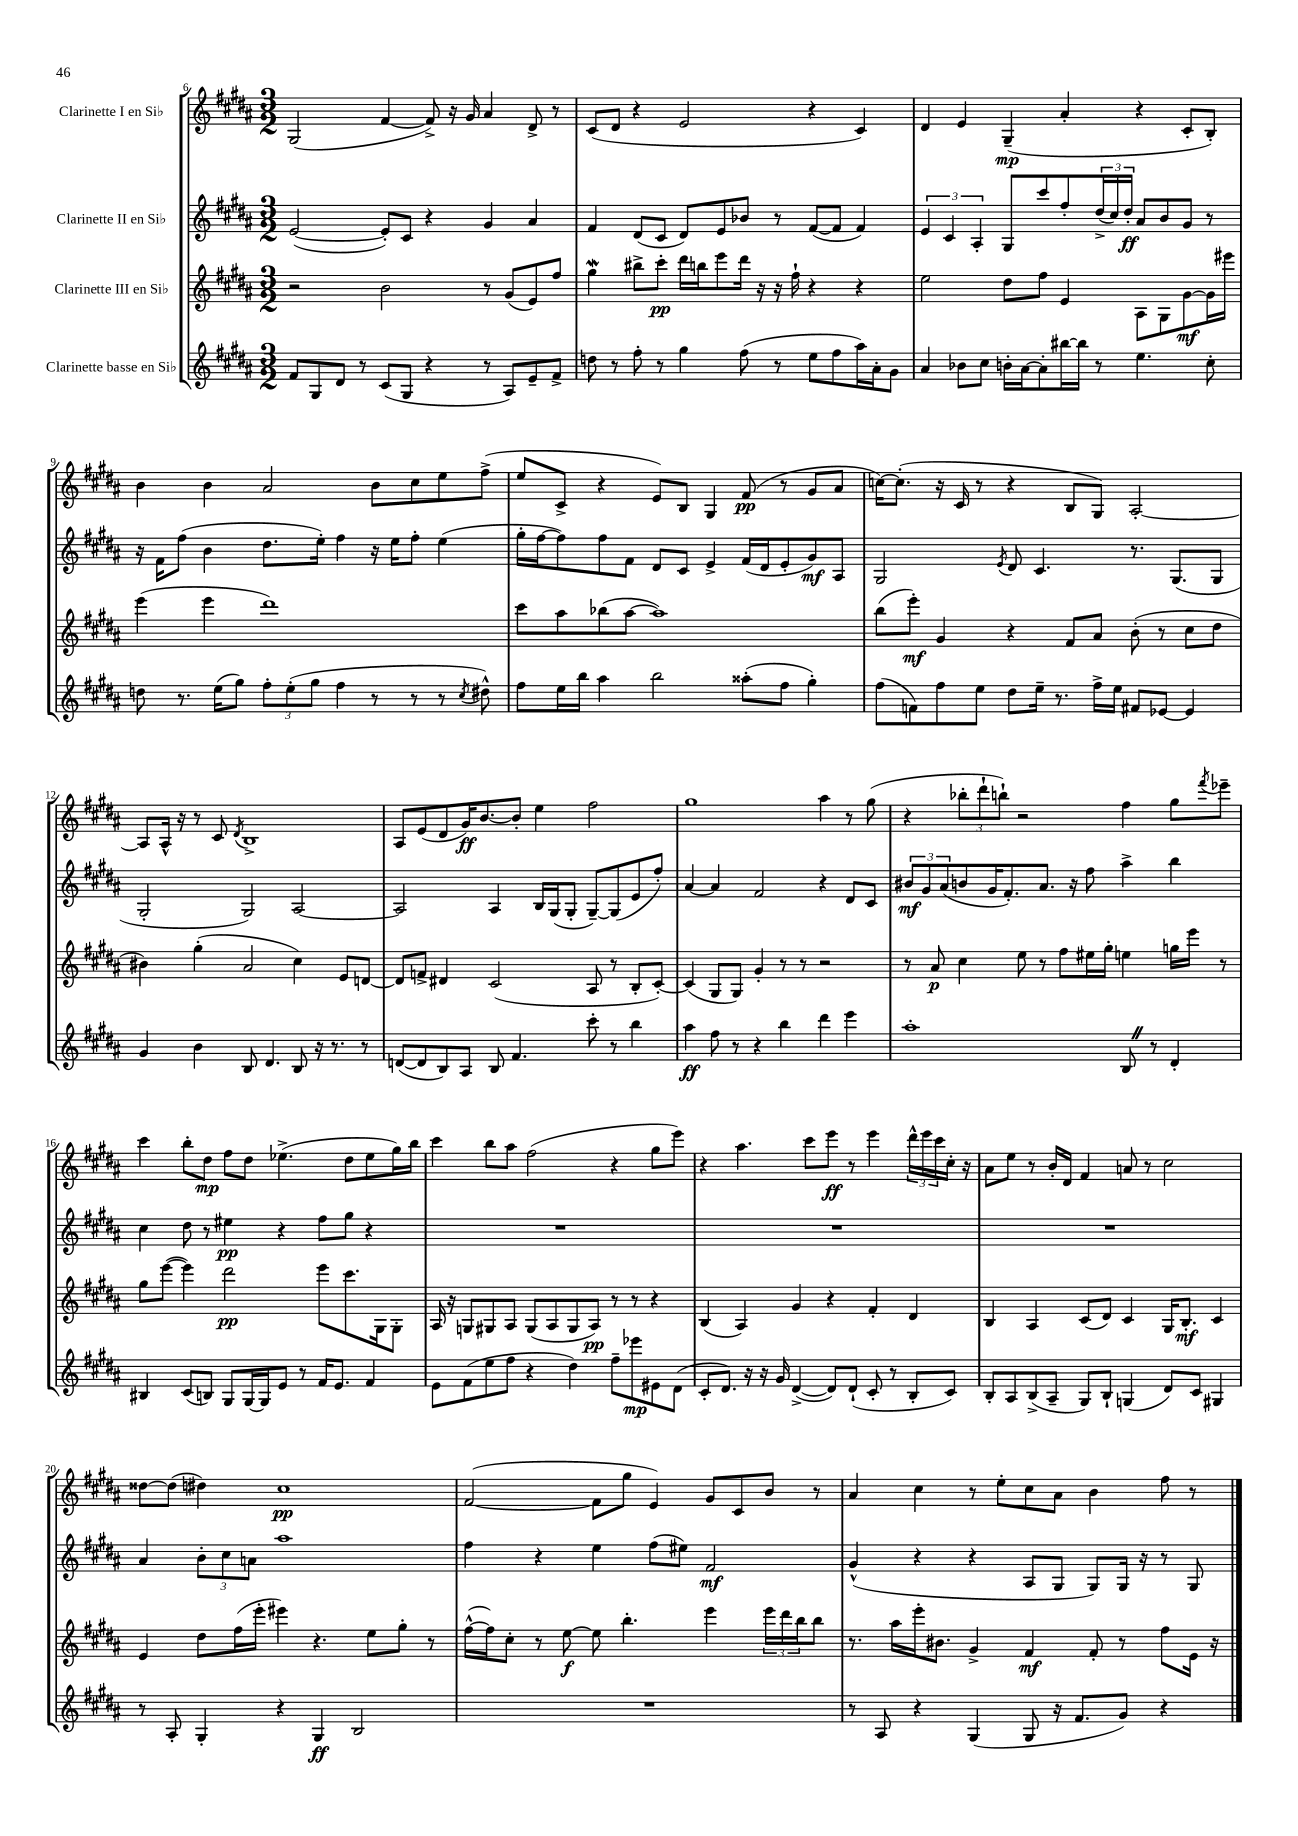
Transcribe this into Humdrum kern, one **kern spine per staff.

**kern	**dynam	**kern	**dynam	**kern	**dynam	**kern	**dynam
*part4	*part4	*part3	*part3	*part2	*part2	*part1	*part1
*staff4	*staff4	*staff3	*staff3	*staff2	*staff2	*staff1	*staff1
*I"Clarinette basse en Si♭	*	*I"Clarinette III en Si♭	*	*I"Clarinette II en Si♭	*	*I"Clarinette I en Si♭	*
*clefG2	*	*clefG2	*	*clefG2	*	*clefG2	*
*k[f#c#g#d#a#]	*	*k[f#c#g#d#a#]	*	*k[f#c#g#d#a#]	*	*k[f#c#g#d#a#]	*
*M3/2	*	*M3/2	*	*M3/2	*	*M3/2	*
=6	=6	=6	=6	=6	=6	=6	=6
8f#/L	.	2r	.	([2e/	.	(2G#/	.
8G#/	.	.	.	.	.	.	.
8d#/J	.	.	.	.	.	.	.
8r	.	.	.	.	.	.	.
(8c#/L	.	2b\	.	8e'/L])	.	[4f#/	.
8G#/J	.	.	.	8c#/J	.	.	.
4r	.	.	.	4r	.	8f#^/])	.
.	.	.	.	.	.	16r	.
.	.	.	.	.	.	16g#/	.
8r	.	8r	.	4g#/	.	4a#/	.
8A#/L)	.	(8g#/L	.	.	.	.	.
8e~/	.	8e/)	.	4a#/	.	8d#^/	.
8f#^/J	.	8ff#/J	.	.	.	8r	.
=7	=7	=7	=7	=7	=7	=7	=7
8ddn\	.	4gg#W\	.	4f#/	.	(8c#/L	.
8r	.	.	.	.	.	8d#/J	.
8ff#'\	.	8bb#X^\L	.	(8d#/L	.	4r	.
8r	.	8ccc#'\J	pp	8c#/J	.	.	.
4gg#\	.	16ddd#\LL	.	8d#/L)	.	2e/	.
.	.	16bbn\J	.	.	.	.	.
.	.	8eee\	.	8e/	.	.	.
(8ff#\	.	16ddd#\Jk	.	8b-X/J	.	.	.
.	.	16r	.	.	.	.	.
8r	.	16r	.	8r	.	.	.
.	.	16ff#`\	.	.	.	.	.
8ee\L	.	4r	.	([8f#/L	.	4r	.
8ff#\	.	.	.	8f#/J]	.	.	.
16aa#\L)	.	4r	.	4f#/)	.	4c#/)	.
16a#'\J	.	.	.	.	.	.	.
8g#\J	.	.	.	.	.	.	.
=8	=8	=8	=8	=8	=8	=8	=8
4a#/	.	2ee\	.	6e/	.	4d#/	.
.	.	.	.	6c#/	.	.	.
8b-X\L	.	.	.	.	.	4e/	.
.	.	.	.	6A#'/	.	.	.
8cc#\J	.	.	.	.	.	.	.
16bn'\LL	.	8dd#\L	.	8G#/L	.	(4G#~/	mp
[16a#\J	.	.	.	.	.	.	.
8a#'\]	.	8ff#\J	.	8ccc#/	.	.	.
[16bb#X\L	.	4e/	.	8ff#'/	.	4a#'/	.
16bb#\JJ]	.	.	.	.	.	.	.
8r	.	.	.	(24dd#^/L	.	.	.
.	.	.	.	24cc#/)	.	.	.
.	.	.	.	24dd#'/JJ	ff	.	.
4.ee\	.	8A#\L	.	8a#/L	.	4r	.
.	.	8G#\	.	8b/	.	.	.
.	.	[8g#\	mf	8g#/J	.	8c#'/L	.
8cc#'\	.	16g#\L]	.	8r	.	8B'/J)	.
.	.	16eee#X\JJ	.	.	.	.	.
!!LO:LB:g=z
=9	=9	=9	=9	=9	=9	=9	=9
8ddn\	.	(4eee\	.	16r	.	4b\	.
.	.	.	.	16f#\KL	.	.	.
8.r	.	.	.	(8ff#\J	.	.	.
.	.	4eee\	.	4b\	.	4b\	.
(16ee\KL	.	.	.	.	.	.	.
8gg#\J)	.	.	.	.	.	.	.
12ff#'\L	.	1ddd#)	.	8.dd#\L	.	2a#/	.
(12ee'\	.	.	.	.	.	.	.
12gg#\J	.	.	.	.	.	.	.
.	.	.	.	16ee'\Jk)	.	.	.
4ff#\	.	.	.	4ff#\	.	.	.
8r	.	.	.	16r	.	8b\L	.
.	.	.	.	16ee\KL	.	.	.
8r	.	.	.	8ff#'\J	.	8cc#\	.
8r	.	.	.	(4ee\	.	8ee\	.
8qcc#/	.	.	.	.	.	.	.
8dd#X^^\)	.	.	.	.	.	(8ff#^\J	.
=10	=10	=10	=10	=10	=10	=10	=10
8ff#\L	.	8ccc#\L	.	16gg#'\LL	.	8ee/L	.
.	.	.	.	[16ff#\J	.	.	.
16ee\L	.	8aa#\	.	8ff#\])	.	8c#^/J	.
16bb\JJ	.	.	.	.	.	.	.
4aa#\	.	(8bb-X\	.	8ff#\	.	4r	.
.	.	[8aa#\J	.	8f#\J	.	.	.
2bb\	.	1aa#])	.	8d#/L	.	8e/L)	.
.	.	.	.	8c#/J	.	8B/J	.
.	.	.	.	4e^/	.	4G#/	.
(8aa##X'\L	.	.	.	(16f#/LL	.	(8f#/	pp
.	.	.	.	16d#/J	.	.	.
8ff#\J	.	.	.	8e'/	.	8r	.
4gg#'\)	.	.	.	8g#/)	mf	8g#/L	.
.	.	.	.	8A#/J	.	8a#/J	.
=11	=11	=11	=11	=11	=11	=11	=11
(8ff#\L	.	(8bb\L	.	2G#/	.	[16ccn\KL)	.
.	.	.	.	.	.	(8.cc'\J]	.
8fn\)	.	8eee'\J)	mf	.	.	.	.
8ff#\	.	4g#/	.	.	.	16r	.
.	.	.	.	.	.	16c#/	.
8ee\J	.	.	.	.	.	8r	.
.	.	.	.	8qe/	.	.	.
8dd#\L	.	4r	.	8d#/	.	4r	.
16ee~\Jk	.	.	.	4.c#/	.	.	.
8.r	.	.	.	.	.	.	.
.	.	8f#/L	.	.	.	8B/L	.
16ff#^\LL	.	8a#/J	.	.	.	8G#/J)	.
16ee\JJ	.	.	.	.	.	.	.
8f#X/L	.	(8b'\	.	8.r	.	[2A#'/	.
[8e-X/J	.	8r	.	.	.	.	.
.	.	.	.	(8.G#/L	.	.	.
4e-/]	.	8cc#\L	.	.	.	.	.
.	.	8dd#\J	.	8G#/J	.	.	.
!!LO:LB:g=z
=12	=12	=12	=12	=12	=12	=12	=12
4g#/	.	4b#X\)	.	2G#'/	.	8A#/L]	.
.	.	.	.	.	.	16A#^^/Jk	.
.	.	.	.	.	.	16r	.
4b\	.	(4gg#'\	.	.	.	8r	.
.	.	.	.	.	.	8c#/	.
.	.	.	.	.	.	8qd#/	.
8B/	.	2a#/	.	2G#/)	.	1B^	.
4.d#/	.	.	.	.	.	.	.
8B/	.	4cc#\)	.	[2A#/	.	.	.
16r	.	.	.	.	.	.	.
8.r	.	.	.	.	.	.	.
.	.	8e/L	.	.	.	.	.
8r	.	[8dn/J	.	.	.	.	.
=13	=13	=13	=13	=13	=13	=13	=13
([8dn/L	.	8d/L]	.	2A#/]	.	8A#/L	.
8d/]	.	8fn^/J	.	.	.	(8e/	.
8B/)	.	4d#X/	.	.	.	8d#/	.
8A#/J	.	.	.	.	.	16g#/K)	ff
.	.	.	.	.	.	[8.b/	.
8B/	.	(2c#/	.	4A#/	.	.	.
4.f#/	.	.	.	.	.	8b'/J]	.
.	.	.	.	16B/LL	.	4ee\	.
.	.	.	.	(16G#/J	.	.	.
.	.	.	.	8G#'/J	.	.	.
8ccc#'\	.	8A#/	.	[8G#~/L)	.	2ff#\	.
8r	.	8r	.	(8G#/]	.	.	.
4bb\	.	8B'/L	.	8e/	.	.	.
.	.	[8c#'/J)	.	8ff#'/J)	.	.	.
=14	=14	=14	=14	=14	=14	=14	=14
4aa#\	ff	(4c#/]	.	[4a#/	.	1gg#	.
8ff#\	.	8G#/L	.	4a#/]	.	.	.
8r	.	8G#/J)	.	.	.	.	.
4r	.	4g#'/	.	2f#/	.	.	.
4bb\	.	8r	.	.	.	.	.
.	.	8r	.	.	.	.	.
4ddd#\	.	2r	.	4r	.	4aa#\	.
4eee\	.	.	.	8d#/L	.	8r	.
.	.	.	.	8c#/J	.	(8gg#\	.
=15	=15	=15	=15	=15	=15	=15	=15
1aa#'	.	8r	.	12b#X/L	mf	4r	.
.	.	.	.	12g#/	.	.	.
.	.	8a#/	p	.	.	.	.
.	.	.	.	(12a#/	.	.	.
.	.	4cc#\	.	8bn/	.	12bb-X'\L	.
.	.	.	.	.	.	12ddd#`\	.
.	.	.	.	16g#/K	.	.	.
.	.	.	.	.	.	12bbn`\J)	.
.	.	.	.	8.f#'/)	.	.	.
.	.	8ee\	.	.	.	2r	.
.	.	8r	.	8.a#/J	.	.	.
.	.	8ff#\L	.	.	.	.	.
.	.	.	.	16r	.	.	.
.	.	16ee#X\L	.	8ff#\	.	.	.
.	.	16gg#'\JJ	.	.	.	.	.
8BZ/	.	4een\	.	4aa#^\	.	4ff#\	.
8r	.	.	.	.	.	.	.
4d#'/	.	16ggn\LL	.	4bb\	.	8gg#\L	.
.	.	16eee\JJ	.	.	.	.	.
.	.	.	.	.	.	8qfff#/	.
.	.	8r	.	.	.	8eee-X~\J	.
!!LO:LB:g=z
=16	=16	=16	=16	=16	=16	=16	=16
4B#X/	.	8gg#\L	.	4cc#\	.	4ccc#\	.
.	.	([8eee\J	.	.	.	.	.
(8c#/L	.	4eee\])	.	8dd#\	.	8bb'\L	.
8Bn/J)	.	.	.	8r	.	8dd#\J	mp
8G#/L	.	2ddd#\	pp	4ee#X\	pp	8ff#\L	.
[16G#/L	.	.	.	.	.	8dd#\J	.
16G#/J]	.	.	.	.	.	.	.
8e/J	.	.	.	4r	.	(4.ee-X^\	.
8r	.	.	.	.	.	.	.
16f#/KL	.	8eee\L	.	8ff#\L	.	.	.
8.e/J	.	.	.	.	.	.	.
.	.	8.ccc#\	.	8gg#\J	.	8dd#\L	.
4f#/	.	.	.	4r	.	8ee-\	.
.	.	16G#\k	.	.	.	.	.
.	.	8G#'\J	.	.	.	16gg#\L)	.
.	.	.	.	.	.	16bb\JJ	.
=17	=17	=17	=17	=17	=17	=17	=17
8e\L	.	16A#/	.	1.r	.	4ccc#\	.
.	.	16r	.	.	.	.	.
(8f#\	.	8Gn/L	.	.	.	.	.
8ee\	.	8G#X/	.	.	.	8bb\L	.
8ff#\J	.	8A#/J	.	.	.	8aa#\J	.
4r	.	(8G#/L	.	.	.	(2ff#\	.
.	.	8A#/	.	.	.	.	.
4dd#\)	.	8G#/	.	.	.	.	.
.	.	8A#/J)	pp	.	.	.	.
8ff#~\L	.	8r	.	.	.	4r	.
8eee-X\	mp	8r	.	.	.	.	.
8e#X\	.	4r	.	.	.	8gg#\L	.
(8d#\J	.	.	.	.	.	8eee\J)	.
=18	=18	=18	=18	=18	=18	=18	=18
8c#'/L	.	(4B/	.	1.r	.	4r	.
8.d#/J)	.	.	.	.	.	.	.
.	.	4A#/)	.	.	.	4.aa#\	.
16r	.	.	.	.	.	.	.
16r	.	.	.	.	.	.	.
16g#/	.	.	.	.	.	.	.
([4d#^/	.	4g#/	.	.	.	.	.
.	.	.	.	.	.	8ccc#\L	.
8d#/L])	.	4r	.	.	.	8eee\J	ff
(8d#`/J	.	.	.	.	.	8r	.
8c#'/	.	4f#'/	.	.	.	4eee\	.
8r	.	.	.	.	.	.	.
8B'/L	.	4d#/	.	.	.	24ddd#^^\LL	.
.	.	.	.	.	.	24eee\	.
.	.	.	.	.	.	24ccc#\	.
8c#/J)	.	.	.	.	.	16cc#'\JJ	.
.	.	.	.	.	.	16r	.
=19	=19	=19	=19	=19	=19	=19	=19
8B'/L	.	4B/	.	1.r	.	8a#\L	.
8A#/	.	.	.	.	.	8ee\J	.
(8B^/	.	4A#/	.	.	.	8r	.
8A#~/J	.	.	.	.	.	16b'/LL	.
.	.	.	.	.	.	16d#/JJ	.
8G#/L)	.	(8c#/L	.	.	.	4f#/	.
8B`/J	.	8d#/J)	.	.	.	.	.
(4Gn/	.	4c#/	.	.	.	8an/	.
.	.	.	.	.	.	8r	.
8d#/L)	.	16G#/KL	.	.	.	2cc#\	.
.	.	8.B'/J	mf	.	.	.	.
8c#/J	.	.	.	.	.	.	.
4G#X/	.	4c#/	.	.	.	.	.
!!LO:LB:g=z
=20	=20	=20	=20	=20	=20	=20	=20
8r	.	4e/	.	4a#/	.	[8dd##X\L	.
8A#'/	.	.	.	.	.	(8dd##\J]	.
4G#'/	.	8dd#\L	.	12b'\L	.	4dd#X\)	.
.	.	.	.	12cc#\	.	.	.
.	.	(16ff#\L	.	.	.	.	.
.	.	.	.	12an\J	.	.	.
.	.	16eee'\JJ	.	.	.	.	.
4r	.	4eee#X\)	.	1aa#	.	1cc#	pp
4G#/	ff	4.r	.	.	.	.	.
2B/	.	.	.	.	.	.	.
.	.	8ee\L	.	.	.	.	.
.	.	8gg#'\J	.	.	.	.	.
.	.	8r	.	.	.	.	.
=21	=21	=21	=21	=21	=21	=21	=21
1.r	.	([16ff#^^\LL	.	4ff#\	.	([2f#/	.
.	.	16ff#\J])	.	.	.	.	.
.	.	8cc#'\J	.	.	.	.	.
.	.	8r	.	4r	.	.	.
.	.	[8ee\	f	.	.	.	.
.	.	8ee\]	.	4ee\	.	8f#\L]	.
.	.	4.bb'\	.	.	.	8gg#\J	.
.	.	.	.	(8ff#\L	.	4e/)	.
.	.	.	.	8ee#X\J)	.	.	.
.	.	4eee\	.	2f#/	mf	8g#/L	.
.	.	.	.	.	.	8c#/	.
.	.	24eee\LL	.	.	.	8b/J	.
.	.	24ddd#\	.	.	.	.	.
.	.	24bb\J	.	.	.	.	.
.	.	8bb\J	.	.	.	8r	.
=22	=22	=22	=22	=22	=22	=22	=22
8r	.	8.r	.	(4g#^^/	.	4a#/	.
8A#/	.	.	.	.	.	.	.
.	.	16aa#\LL	.	.	.	.	.
4r	.	16eee'\J	.	4r	.	4cc#\	.
.	.	8.b#X\J	.	.	.	.	.
(4G#/	.	4g#^/	.	4r	.	8r	.
.	.	.	.	.	.	8ee'\L	.
8G#/	.	4f#/	mf	8A#/L	.	8cc#\	.
16r	.	.	.	8G#/J	.	8a#\J	.
8.f#/L	.	.	.	.	.	.	.
.	.	8f#'/	.	8G#/L)	.	4b\	.
8g#/J)	.	8r	.	16G#/Jk	.	.	.
.	.	.	.	16r	.	.	.
4r	.	8ff#\L	.	8r	.	8ff#\	.
.	.	16e\Jk	.	8G#/	.	8r	.
.	.	16r	.	.	.	.	.
==	==	==	==	==	==	==	==
*-	*-	*-	*-	*-	*-	*-	*-
